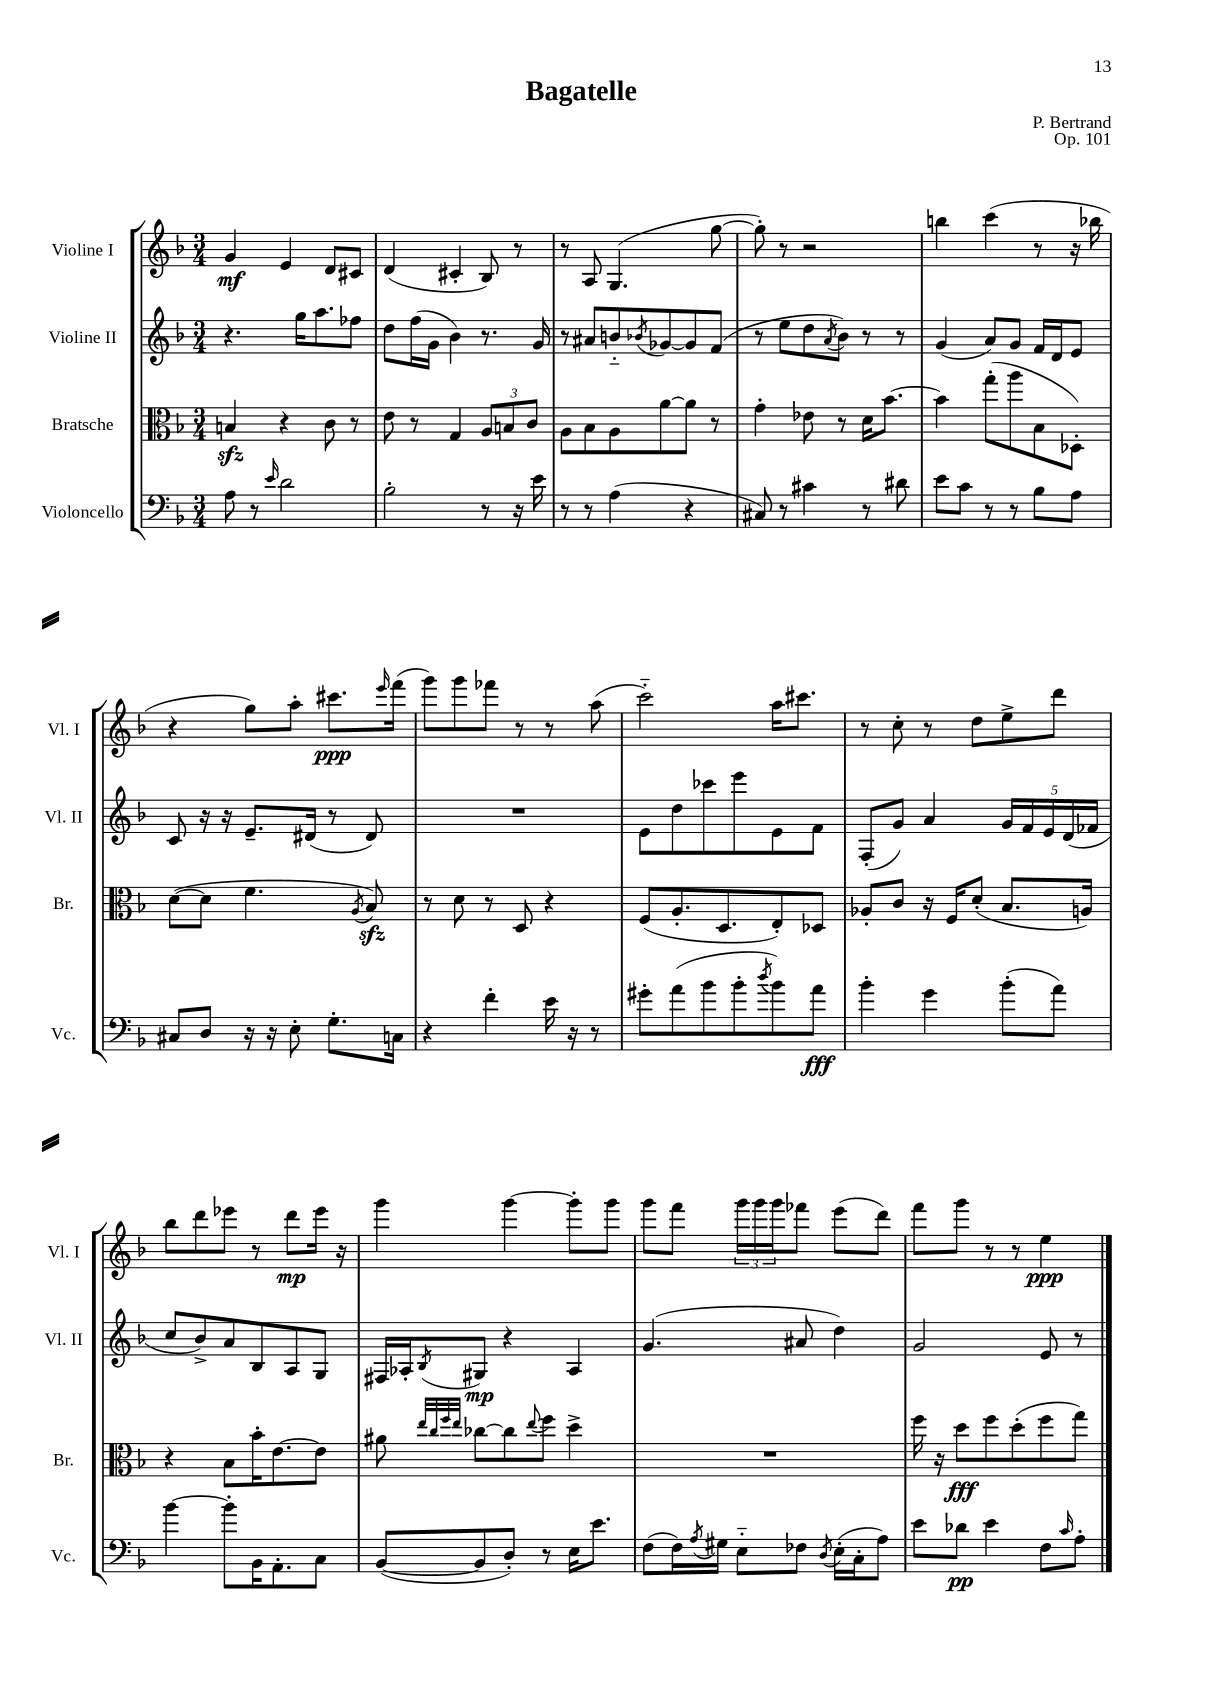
\header { title = "Bagatelle" composer = "P. Bertrand" opus = "Op. 101" }
<<
\new StaffGroup <<
\new Staff = "s0" \with { instrumentName = "Violine I" shortInstrumentName = "Vl. I" } {
    \clef treble \key f \major \numericTimeSignature \time 3/4
    g'4\mf e'4 d'8 cis'8 |
    d'4( cis'4-. bes8) r8 |
    r8 a8 g4.( g''8~ |
    g''8-.) r8 r2 |
    b''4 c'''4( r8 r16 bes''16 |
    r4 g''8) a''8-. cis'''8.\ppp \grace { e'''16 } f'''16( |
    g'''8) g'''8 fes'''8 r8 r8 a''8( |
    c'''2-_) a''16 cis'''8. |
    r8 c''8-. r8 d''8 e''8-> d'''8 |
    bes''8 d'''8 ees'''8 r8 d'''8\mp ees'''16 r16 |
    g'''4 g'''4~ g'''8-. g'''8 |
    g'''8 f'''8 \tuplet 3/2 { g'''16 g'''16 g'''16 } fes'''8 e'''8( d'''8) |
    f'''8 g'''8 r8 r8 e''4\ppp \bar "|." |
}
\new Staff = "s1" \with { instrumentName = "Violine II" shortInstrumentName = "Vl. II" } {
    \clef treble \key f \major \numericTimeSignature \time 3/4
    r4. g''16 a''8. fes''8 |
    d''8 f''16( g'16 bes'4) r8. g'16 |
    r8 ais'8 b'8-_ \acciaccatura { bes'8 } ges'8~ ges'8 f'8( |
    r8 e''8 d''8 \acciaccatura { a'8 } bes'8) r8 r8 |
    g'4( a'8) g'8 f'16 d'16 e'8 |
    c'8 r16 r16 e'8.-- dis'16( r8 dis'8) |
    R2. |
    e'8 d''8 ces'''8 e'''8 e'8 f'8 |
    f8-.( g'8) a'4 \tuplet 5/4 { g'16 f'16 e'16 d'16( fes'16 } |
    c''8 bes'8->) a'8 bes8 a8 g8 |
    fis16 aes16-. \acciaccatura { bes8 } gis8\mp r4 aes4 |
    g'4.( ais'8 d''4) |
    g'2 e'8 r8 \bar "|." |
}
\new Staff = "s2" \with { instrumentName = "Bratsche" shortInstrumentName = "Br." } {
    \clef alto \key f \major \numericTimeSignature \time 3/4
    b4\sfz r4 c'8 r8 |
    e'8 r8 g4 \tuplet 3/2 { a8 b8 c'8 } |
    a8 bes8 a8 a'8~ a'8 r8 |
    g'4-. ees'8 r8 d'16 bes'8.~ |
    bes'4 g''8-.( a''8 bes8 des8-.) |
    d'8~( d'8 f'4. \acciaccatura { a8 } bes8\sfz) |
    r8 d'8 r8 d8 r4 |
    f8( a8.-. d8. e8-.) des8 |
    aes8-. c'8 r16 f16 d'8-.( bes8. a16) |
    r4 bes8 bes'16-. e'8.~ e'8 |
    ais'8 \grace { e''32 c''32 f''32 e''32 } ces''8~ ces''8 \appoggiatura { e''8 } f''8 d''4-> |
    R2. |
    f''16 r16 d''8\fff f''8 d''8-.( f''8 g''8) \bar "|." |
}
\new Staff = "s3" \with { instrumentName = "Violoncello" shortInstrumentName = "Vc." } {
    \clef bass \key f \major \numericTimeSignature \time 3/4
    a8 r8 \grace { e'16 } d'2 |
    bes2-. r8 r16 e'16 |
    r8 r8 a4( r4 |
    cis8) r8 cis'4 r8 dis'8 |
    e'8 c'8 r8 r8 bes8 a8 |
    cis8 d8 r16 r16 e8-. g8.-. c16 |
    r4 f'4-. e'16 r16 r8 |
    gis'8-. a'8( bes'8 bes'8-. \acciaccatura { d''8 } bes'8) a'8\fff |
    bes'4-. g'4 bes'8-.( a'8) |
    bes'4~ bes'8-. bes,16 a,8.-. c8 |
    bes,8~( bes,8 d8-.) r8 e16 e'8. |
    f8( f16) \acciaccatura { a8 } gis16 e8-_ fes8 \acciaccatura { d8 } e16-.( c16-. a8) |
    e'8 des'8\pp e'4 f8 \grace { c'16 } a8-. \bar "|." |
}
>>
>>
\layout { \context { \Score \remove "Bar_number_engraver" } }
